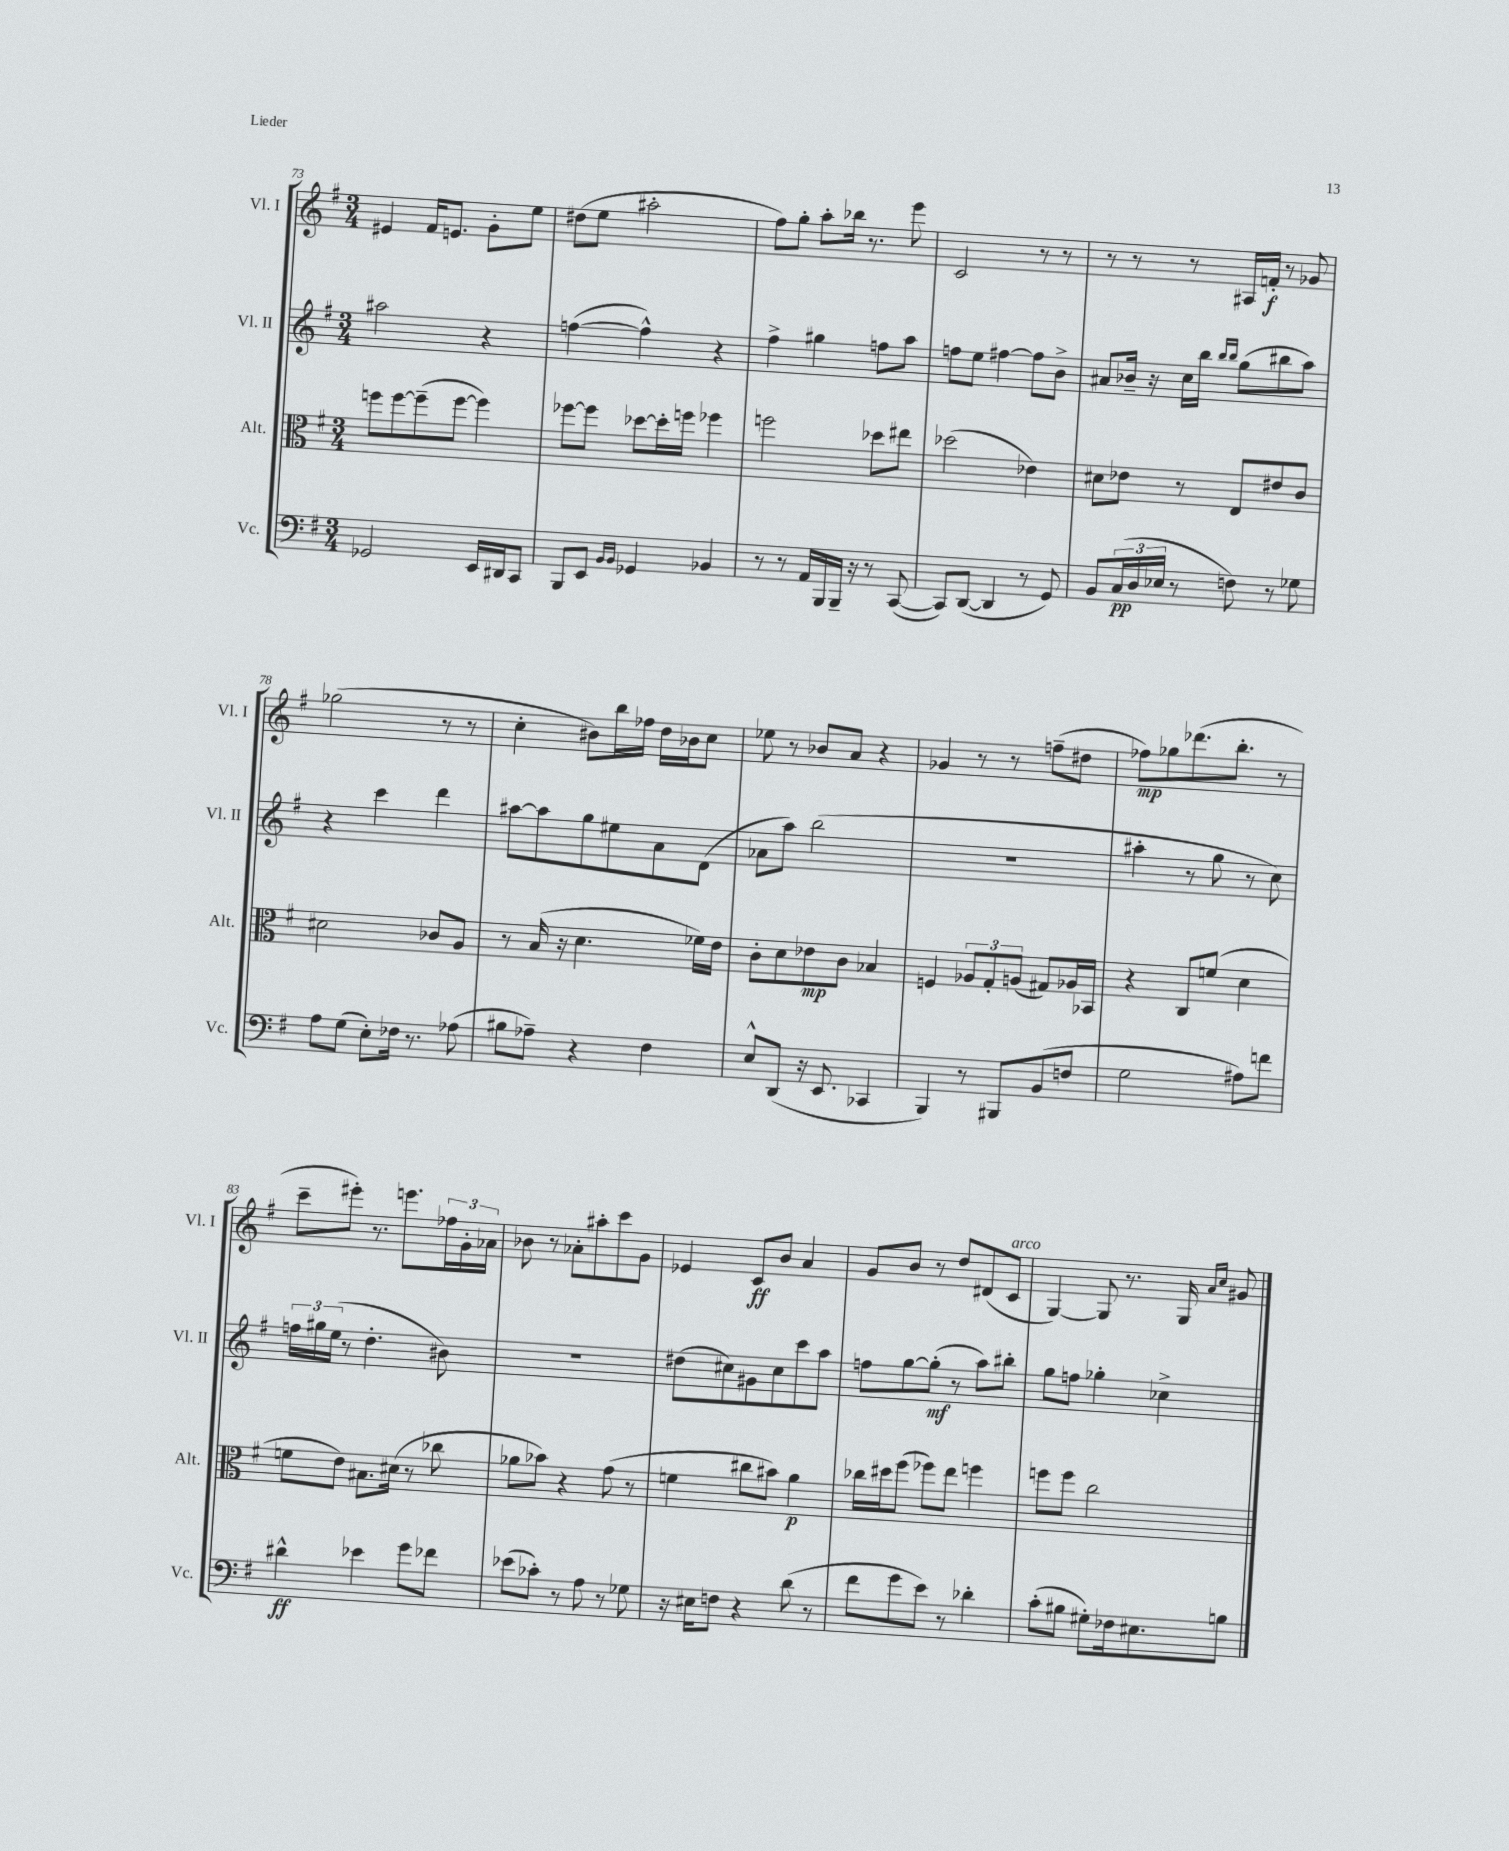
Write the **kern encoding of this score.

**kern	**kern	**kern	**kern
*staff4	*staff3	*staff2	*staff1
*clefF4	*clefC3	*clefG2	*clefG2
*k[f#]	*k[f#]	*k[f#]	*k[f#]
*M3/4	*M3/4	*M3/4	*M3/4
2GG-	8ff	2aa#	4e#
.	[8ff	.	.
.	(8ff~]	.	16f#
.	.	.	8.e
.	[8ff	.	.
16EE	4ff])	4r	8g'
16DD#	.	.	.
8CC	.	.	8ee
=	=	=	=
8BBB	[8ff-	([4ff	(8dd#
8EE	8ff-]	.	8ee
16qqBB	.	.	.
16qqBB	.	.	.
4GG-	[8dd-	4ff^^])	2aa#'
.	16dd-']	.	.
.	16ff	.	.
4BB-	4ff-	4r	.
=	=	=	=
8r	2ff	4ff#^	8ff#)
8r	.	.	8gg'
16AA	.	4gg#	8aa'
16BBB	.	.	.
16BBB~	.	.	16bb-
16r	.	.	8.r
8r	8dd-	8ff	.
([8CC	8ee#	8aa	8eee
=	=	=	=
8CC])	(2dd-	8ff	2c
([8DD	.	8ee	.
4DD]	.	[4ff#	.
8r	4e-)	8ff#]	8r
8GG)	.	8b^	8r
=	=	=	=
8BB	8d#	8a#	8r
(24C	8e-	16b-~	8r
24D	.	.	.
.	.	16r	.
24E-	.	.	.
8r	8r	16cc	8r
.	.	16bb	.
.	.	16qqbb	.
.	.	16qqbb	.
8F)	8E	(8gg	16A#
.	.	.	16f'
8r	8e#	8bb#	8r
8G-	8c	8aa)	8g-
=	=	=	=
8A	2d#	4r	(2gg-
(8G	.	.	.
8E')	.	4ccc	.
16F-	.	.	.
8.r	.	.	.
.	8c-	4ddd	8r
(8A-	8A	.	8r
=	=	=	=
8B#	8r	[8aa#	4cc'
8A-~)	(16B	8aa#]	.
.	16r	.	.
4r	4.d	8gg	8b#)
.	.	8ee#	16bb
.	.	.	16ff-
4F#	.	8a	16dd
.	.	.	16b-
.	16f-)	(8d	8cc
.	16e	.	.
=	=	=	=
8E^^	8c'	8a-	8ee-
(8DD	8d	8aa)	8r
16r	8e-	(2bb	8b-
8.EE	.	.	.
.	8c	.	8a
4CC-	4B-	.	4r
=	=	=	=
4BBB)	4F	2.r	4g-
8r	12A-	.	8r
.	12G'	.	.
8BBB#	.	.	8r
.	(12A	.	.
(8BB	8G#)	.	(8ff~
8F	16A-	.	8dd#
.	16BB-	.	.
=	=	=	=
2G	4r	4aa#'	8ff-)
.	.	.	8gg-
.	8C	8r	(8.ddd-
.	(8f	8gg	.
.	.	.	8.bb'
8A#)	4d	8r	.
8f	.	8cc)	8r
=	=	=	=
4d#^^	8f	24ff	8ccc~
.	.	24gg#	.
.	.	(24ee	.
.	8e)	8r	8eee#')
4e-	8.B#	4.dd'	8.r
.	(16d#	.	8.eee
8g	8r	.	.
8f-	8cc-	8b#)	24ff-
.	.	.	24g'
.	.	.	24a-
=	=	=	=
(8e-	8a-	2.r	8b-
8c-')	8b-)	.	8r
8r	4r	.	8a-'
8A	.	.	8aa#'
8r	(8g	.	8ccc
8G-	8r	.	8g
=	=	=	=
16r	4f	(8dd#	4e-
16E#	.	.	.
8F	.	8cc#)	.
4r	8cc#	8g#	8c
.	8b#)	8cc#	8b
(8d	4a	8ccc	4a
8r	.	8aa	.
=	=	=	=
8f#	16cc-	8ff	8g
.	16dd#	.	.
8g	(8ff#	[8gg	8b
8e)	8ff-)	(8gg']	8r
8r	8ee	8r	8dd
4d-'	4ff	8aa)	(8d#
.	.	8bb#'	8c
=	=	=	=
(8c'	8ff	8gg	[4G)
8B#	8ff	8ff	.
8G#')	2cc	4gg-'	8G]
16F-	.	.	8.r
8.E#	.	.	.
.	.	4cc-^	.
.	.	.	16G
.	.	.	16qqa
.	.	.	16qqcc
8B	.	.	8g#
==	==	==	==
*-	*-	*-	*-
